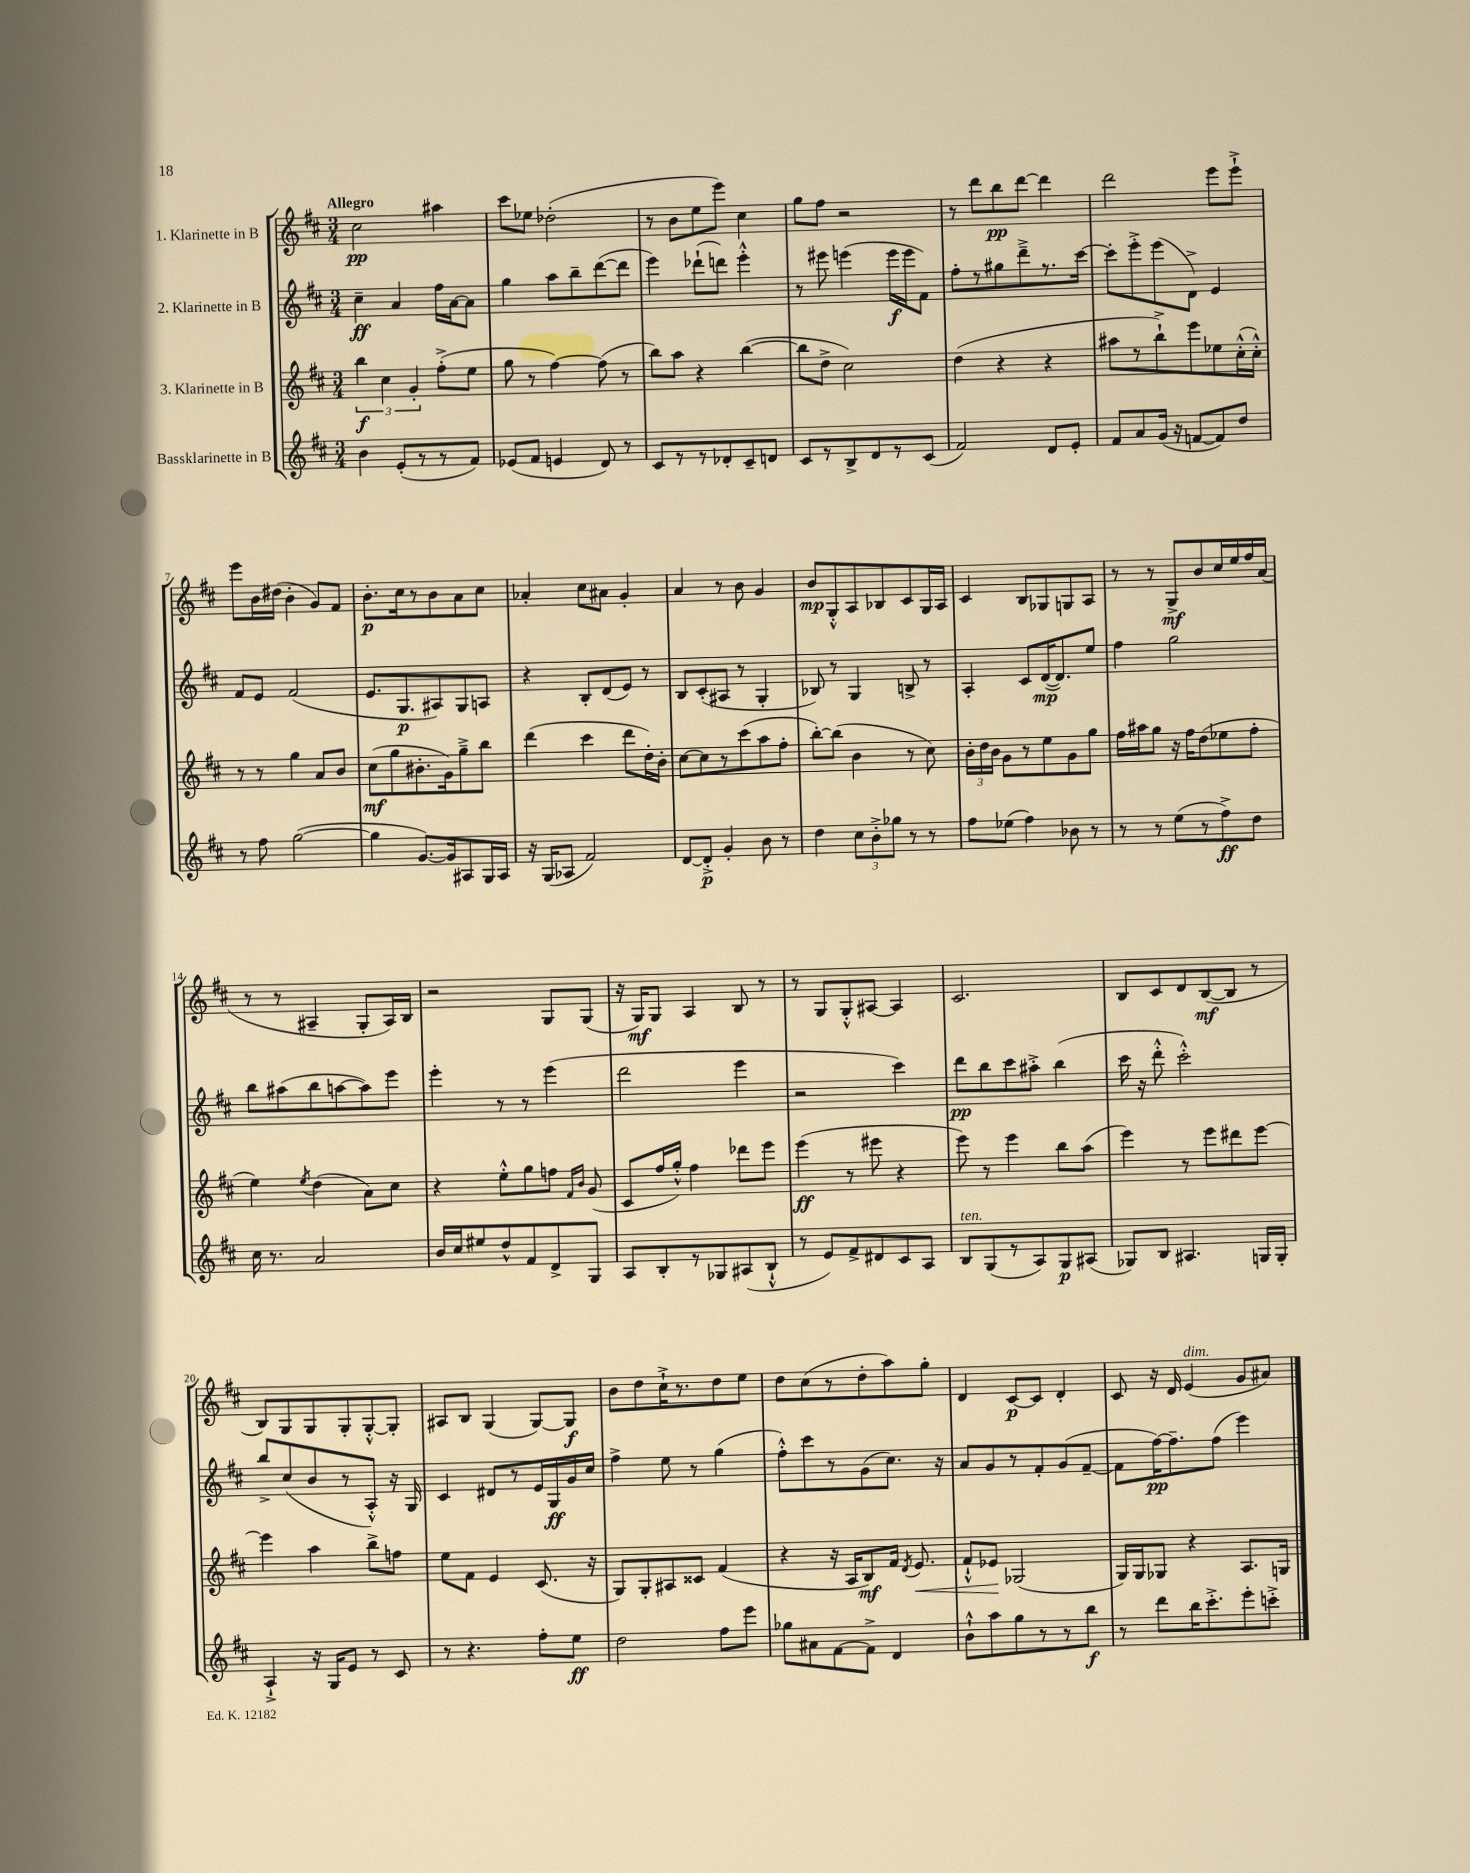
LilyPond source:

<<
\new StaffGroup <<
\new Staff = "s0" \with { instrumentName = "1. Klarinette in B" } {
    \clef treble \key d \major \numericTimeSignature \time 3/4 \tempo "Allegro"
    \autoBeamOff cis''2\pp ais''4 |
    cis'''8[ ees''8] des''2-.( |
    r8 b'8[ e''8 e'''8]) cis''4 |
    g''8[ fis''8] r2 |
    r8 d'''8[ b''8\pp d'''8]~ d'''4 |
    d'''2 e'''8[ e'''8]-!-> |
    e'''8[ b'16 dis''16]( b'4-. g'8[) fis'8] |
    b'8.[-.\p cis''16 r8 b'8 a'8 cis''8] |
    aes'4-. cis''8[ ais'8] g'4-. |
    a'4 r8 b'8 g'4 |
    b'8[\mp g8-.-^ a8 bes8 cis'8 g16 a16] |
    cis'4 b8[ ges8 g8 a8] |
    r8 r8 g8[->\mf b'8 cis''16 e''16 fis''16 a'16]( |
    r8 r8 ais4-- g8[-. ais16) b16] |
    r2 g8[ g8]( |
    r16 g16[\mf) g8] a4 b8 r8 |
    r8 g8[ g8-.-^ ais8]~ ais4 |
    cis'2. |
    b8[ cis'8 d'8 b8~\mf( b8] r8 |
    b8[) g8 g8 g8-. g8~-.-^ g8]-. |
    ais8[ b8] g4( g8[~) g8]\f |
    b'8[ d''8 cis''16-!-> r8. d''8 e''8] |
    d''8[ cis''8( r8 d''8-. a''8) g''8]-. |
    d'4 cis'8[~\p cis'8] d'4-. |
    cis'8 r16 d'16 e'4^\markup { \italic "dim." }( g'8[ ais'8]) \bar "|." |
}
\new Staff = "s1" \with { instrumentName = "2. Klarinette in B" } {
    \clef treble \key d \major \numericTimeSignature \time 3/4
    \autoBeamOff cis''4--\ff a'4 fis''16[ a'16~ a'8] |
    g''4 a''8[ b''8-- d'''8~( d'''8] |
    e'''4) des'''8[-!( d'''8]) e'''4-.-^ |
    r8 eis'''8 e'''4( e'''16[\f e'''16 fis'8]) |
    fis''8[-. r8 gis''8 d'''8---> r8. cis'''16]~ |
    cis'''8[-. e'''8-.-> e'''8( d'8]->) e'4 |
    fis'8[ e'8] fis'2( |
    e'8.[ g8.\p ais8) g8 a8] |
    r4 b8[-. d'8( e'8]) r8 |
    b8[ cis'8-.( ais8] r8 g4-. |
    bes8) r8 g4 b8-> r8 |
    a4-. cis'8[ d'16~\mp( d'8.) e''8] |
    fis''4 g''2 |
    b''8[ ais''8( b''8 a''8~ a''8) e'''8] |
    e'''4-. r8 r8 e'''4( |
    d'''2 e'''4 |
    r2 cis'''4) |
    d'''8[\pp b''8 cis'''8 ais''8]-.-> b''4( |
    cis'''16 r16 d'''8-.-^ cis'''2-.-^) |
    b''8[-> cis''8( b'8 r8 a8]-.-^) r16 g16 |
    cis'4 dis'8[ r8 e'16 g16\ff g'16 cis''16] |
    fis''4-> e''8 r8 g''4( |
    fis''8[-.-^) cis'''8 r8 g'8( cis''8.]) r16 |
    a'8[ g'8 r8 fis'8-. g'8( fis'8]~-- |
    fis'8[ fis''16~\pp) fis''8.-- fis''8]( e'''4) \bar "|." |
}
\new Staff = "s2" \with { instrumentName = "3. Klarinette in B" } {
    \clef treble \key d \major \numericTimeSignature \time 3/4
    \autoBeamOff \tuplet 3/2 { b''4\f cis''4 g'4-. } fis''8[-.->( e''8] |
    g''8 r8 fis''4~) fis''8( r8 |
    b''8[) a''8] r4 b''4~( |
    b''8[ d''8]-> cis''2) |
    d''4( r4 r4 |
    ais''8[ r8 b''8-!->) e'''8 ees''8 cis''16-.-^( cis''16]-.-^) |
    r8 r8 g''4 a'8[ b'8] |
    cis''8[\mf( g''8 bis'8.-. g'16) g''8---> b''8] |
    d'''4( cis'''4 d'''8[ d''16-.) b'16]-. |
    cis''8[~ cis''8 r8 cis'''8( a''8 fis''8]-. |
    b''8[~-.) b''8]( b'4 r8 cis''8) |
    \tuplet 3/2 { b'16[-. d''16 b'16] } g'8[ r8 e''8 g'8 g''8] |
    fis''16[ ais''16 g''8] r16 fis''16[ d''8( ees''8 fis''8]-. |
    e''4) \acciaccatura { e''8 } d''4( a'8[) cis''8] |
    r4 e''8[-.-^ g''8 f''8] \grace { fis'16[ b'16] } g'8( |
    cis'8[ fis''16 g''16]-.-^) fis''4 des'''8[ e'''8] |
    e'''4\ff( r8 eis'''8 r4 |
    e'''8) r8 e'''4 b''8[ a''8]( |
    e'''4) r8 e'''8[ dis'''8 e'''8]~ |
    e'''4 a''4 b''8[-> f''8] |
    e''8[ fis'8] e'4 cis'8.( r16 |
    g8[) g8-. ais8 cisis'8] fis'4( |
    r4 r16 a16[ b8\mf) fis'16] \acciaccatura { d'8 } e'8.\< |
    fis'8[-!-^ ees'8]\! ges2( |
    g16[) g16 ges8] r4 a8.[ g16] \bar "|." |
}
\new Staff = "s3" \with { instrumentName = "Bassklarinette in B" } {
    \clef treble \key d \major \numericTimeSignature \time 3/4
    \autoBeamOff b'4 e'8[-.( r8 r8 fis'8]) |
    ees'8[( fis'8] e'4 d'8) r8 |
    cis'8[ r8 r8 des'8-. cis'8-- d'8] |
    cis'8[ r8 b8-> d'8 r8 cis'8]( |
    fis'2) d'8[ e'8]-. |
    fis'8[ a'8 g'16]( r16 f'8[~ f'8) d''8] |
    r8 fis''8 g''2~( |
    g''4 g'8.[~) g'16 ais8 g16 ais16] |
    r16 g16[( aes8] fis'2) |
    d'8[~ d'8]-.->\p g'4-. b'8 r8 |
    d''4 \tuplet 3/2 { cis''8[ b'8-.-> ges''8] } r8 r8 |
    fis''8[ ees''8]( fis''4) bes'8 r8 |
    r8 r8 e''8[( r8 fis''8->\ff) d''8] |
    cis''16 r8. a'2 |
    b'16[ cis''16 eis''8 d''8-^ fis'8 d'8-> g8] |
    a8[ b8-. r8 ges8 ais8( b8]-!-^ |
    r8 e'8[) fis'8-> dis'8 cis'8 a8] |
    b8[^\markup { \italic "ten." } g8( r8 a8) g8\p ais8]( |
    ges8[) b8] ais4. g16[ g16]-. |
    a4-!-> r16 g16[ e'8] r8 cis'8 |
    r8 r4. fis''8[-. e''8]\ff |
    d''2 fis''8[ e'''8] |
    ges''8[ ais'8 fis'8~ fis'8]-> d'4 |
    b'8[-!-^ a''8 g''8 r8 r8 b''8]\f |
    r8 d'''8[ b''16 cis'''8.-.-> e'''8-. c'''8]-.-> \bar "|." |
}
>>
>>
